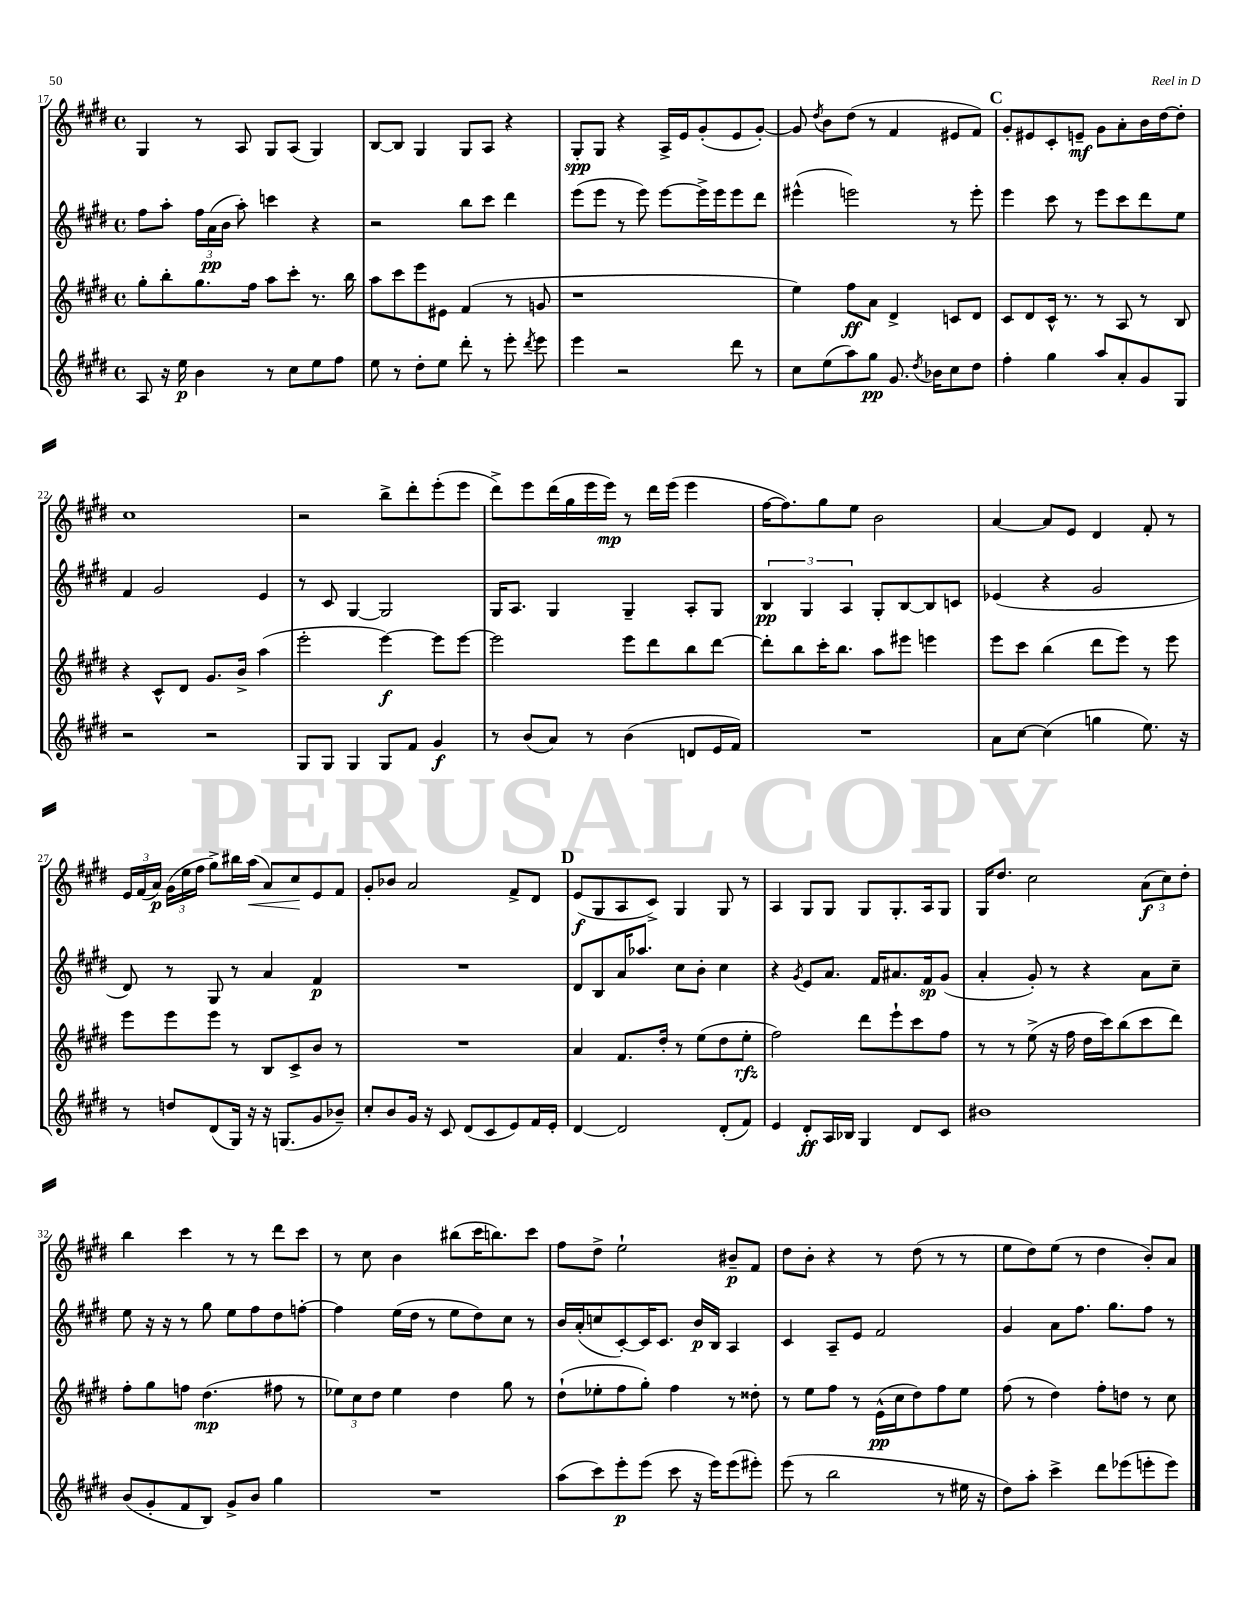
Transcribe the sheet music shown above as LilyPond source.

<<
\new StaffGroup <<
\new Staff = "s0" {
    \clef treble \key e \major \defaultTimeSignature \time 4/4
    \autoBeamOff gis4 r8 a8 gis8[ a8]( gis4) |
    b8[~ b8] gis4 gis8[ a8] r4 |
    gis8[-.\spp gis8] r4 a16[-> e'16 gis'8-.( e'8 gis'8]~-.) |
    gis'8 \acciaccatura { dis''8 } b'8[ dis''8]( r8 fis'4 eis'8[ fis'8]) |
    \mark \markup { \bold "C" } gis'8[-. eis'8 cis'8-. e'8]--\mf gis'8[ a'8-. b'16 dis''16~ dis''8]-. |
    cis''1 |
    r2 b''8[-> dis'''8-. e'''8-.( e'''8] |
    dis'''8[->) e'''8 dis'''16( gis''16 e'''16 e'''16]\mp) r8 dis'''16[ e'''16]( e'''4 |
    fis''16[~ fis''8.) gis''8 e''8] b'2 |
    a'4~ a'8[ e'8] dis'4 fis'8-. r8 |
    \tuplet 3/2 { e'16[ fis'16( a'16]\p) } \tuplet 3/2 { gis'16[( e''16 fis''16] } gis''8[->) bis''16 a''16]\<( a'8[) cis''8\! e'8 fis'8] |
    gis'8[-. bes'8] a'2 fis'8[-> dis'8] |
    \mark \markup { \bold "D" } e'8[\f( gis8 a8 cis'8]->) gis4 gis8 r8 |
    a4 gis8[ gis8] gis8[ gis8.-. a16 gis8] |
    gis16[ dis''8.] cis''2 \tuplet 3/2 { a'8[\f( cis''8) dis''8]-. } |
    b''4 cis'''4 r8 r8 dis'''8[ cis'''8] |
    r8 cis''8 b'4 bis''8[( cis'''16 b''8.) cis'''8] |
    fis''8[ dis''8]-> e''2-! bis'8[--\p fis'8] |
    dis''8[ b'8]-. r4 r8 dis''8( r8 r8 |
    e''8[ dis''8) e''8]( r8 dis''4 b'8[-.) a'8] \bar "|." |
}
\new Staff = "s1" {
    \clef treble \key e \major \defaultTimeSignature \time 4/4
    \autoBeamOff fis''8[ a''8]-. \tuplet 3/2 { fis''16[ a'16\pp( b'16] } a''8-.) c'''4 r4 |
    r2 b''8[ cis'''8] dis'''4 |
    e'''8[( e'''8] r8 e'''8) e'''8[~ e'''16-> e'''16 e'''8 dis'''8] |
    eis'''4-^( e'''2) r8 e'''8-. |
    \mark \markup { \bold "C" } e'''4 cis'''8 r8 e'''8[ cis'''8 dis'''8 e''8] |
    fis'4 gis'2 e'4 |
    r8 cis'8 gis4~ gis2 |
    gis16[ a8.] gis4 gis4-- a8[-. gis8] |
    \tuplet 3/2 { b4\pp gis4 a4 } gis8[-. b8~ b8 c'8] |
    ees'4( r4 gis'2 |
    dis'8) r8 gis8 r8 a'4 fis'4\p |
    R1 |
    \mark \markup { \bold "D" } dis'8[ b8 a'16 aes''8.] cis''8[ b'8]-. cis''4 |
    r4 \acciaccatura { gis'8 } e'8[ a'8.] fis'16[ ais'8. fis'16\sp gis'8]( |
    a'4-. gis'8-.) r8 r4 a'8[ cis''8]-- |
    e''8 r16 r16 r8 gis''8 e''8[ fis''8 dis''8 f''8]~-. |
    f''4 e''16[( dis''16] r8 e''8[ dis''8) cis''8] r8 |
    b'16[ a'16-.( c''8 cis'8~-.) cis'16 cis'8.] b'16[\p b16] a4 |
    cis'4 a8[-- e'8] fis'2 |
    gis'4 a'8[ fis''8.] gis''8.[ fis''8] r8 \bar "|." |
}
\new Staff = "s2" {
    \clef treble \key e \major \defaultTimeSignature \time 4/4
    \autoBeamOff gis''8[-. b''8-. gis''8. fis''16] a''8[ cis'''8]-. r8. b''16 |
    a''8[ cis'''8 e'''8 eis'8] fis'4( r8 g'8 |
    r1 |
    e''4) fis''8[\ff a'8] dis'4-> c'8[ dis'8] |
    \mark \markup { \bold "C" } cis'8[ dis'8 cis'16]-^ r8. r8 a8 r8 b8 |
    r4 cis'8[-^ dis'8] gis'8.[ b'16]-> a''4( |
    e'''2-. e'''4~\f) e'''8[ e'''8]~ |
    e'''2 e'''8[ dis'''8 b''8 dis'''8]~ |
    dis'''8[-. b''8 cis'''16-. b''8.] a''8[ eis'''8] e'''4 |
    e'''8[ cis'''8] b''4( dis'''8[ e'''8]) r8 e'''8 |
    e'''8[ e'''8 e'''8] r8 b8[ cis'8-> b'8] r8 |
    R1 |
    \mark \markup { \bold "D" } a'4 fis'8.[ dis''16]-. r8 e''8[( dis''8 e''8]-.\rfz |
    fis''2) dis'''8[ e'''8-! cis'''8 fis''8] |
    r8 r8 e''8->( r16 fis''16 dis''16[ cis'''16) b''8( cis'''8 dis'''8]) |
    fis''8[-. gis''8 f''8] dis''4.\mp( fis''8 r8 |
    \tuplet 3/2 { ees''8[) cis''8 dis''8] } ees''4 dis''4 gis''8 r8 |
    dis''8[-!( ees''8-. fis''8 gis''8]-.) fis''4 r8 disis''8-. |
    r8 e''8[ fis''8] r8 e'16[-^\pp( cis''16 dis''8) fis''8 e''8] |
    fis''8( r8 dis''4) fis''8[-. d''8] r8 cis''8 \bar "|." |
}
\new Staff = "s3" {
    \clef treble \key e \major \defaultTimeSignature \time 4/4
    \autoBeamOff a8 r16 e''16\p b'4 r8 cis''8[ e''8 fis''8] |
    e''8 r8 dis''8[-. e''8] dis'''8-. r8 e'''8-. \acciaccatura { dis'''8 } e'''8 |
    e'''4 r2 dis'''8 r8 |
    cis''8[ e''8( a''8) gis''8]\pp gis'8. \acciaccatura { dis''8 } bes'16[ cis''8 dis''8] |
    \mark \markup { \bold "C" } fis''4-. gis''4 a''8[ a'8-. gis'8 gis8] |
    r2 r2 |
    gis8[ gis8] gis4 gis8[ fis'8] gis'4\f |
    r8 b'8[( a'8]) r8 b'4( d'8[ e'16 fis'16]) |
    R1 |
    a'8[ cis''8]~ cis''4( g''4 e''8.) r16 |
    r8 d''8[ dis'8( gis16]) r16 r16 g8.[( gis'8 bes'8]--) |
    cis''8[-. b'8 gis'16] r16 cis'8 dis'8[( cis'8 e'8) fis'16 e'16]-. |
    \mark \markup { \bold "D" } dis'4~ dis'2 dis'8[-.( fis'8]) |
    e'4 dis'8[-.\ff a16 bes16] gis4 dis'8[ cis'8] |
    bis'1 |
    b'8[( gis'8-. fis'8 b8]) gis'8[-> b'8] gis''4 |
    R1 |
    a''8[( cis'''8) e'''8-.\p e'''8]( cis'''8 r16 e'''16[) e'''8( eis'''8]-.) |
    e'''8( r8 b''2 r8 eis''16 r16 |
    dis''8[) a''8]-. cis'''4-> dis'''8[ ees'''8( e'''8-. e'''8]) \bar "|." |
}
>>
>>
\layout { \context { \Score currentBarNumber = #17 } }
